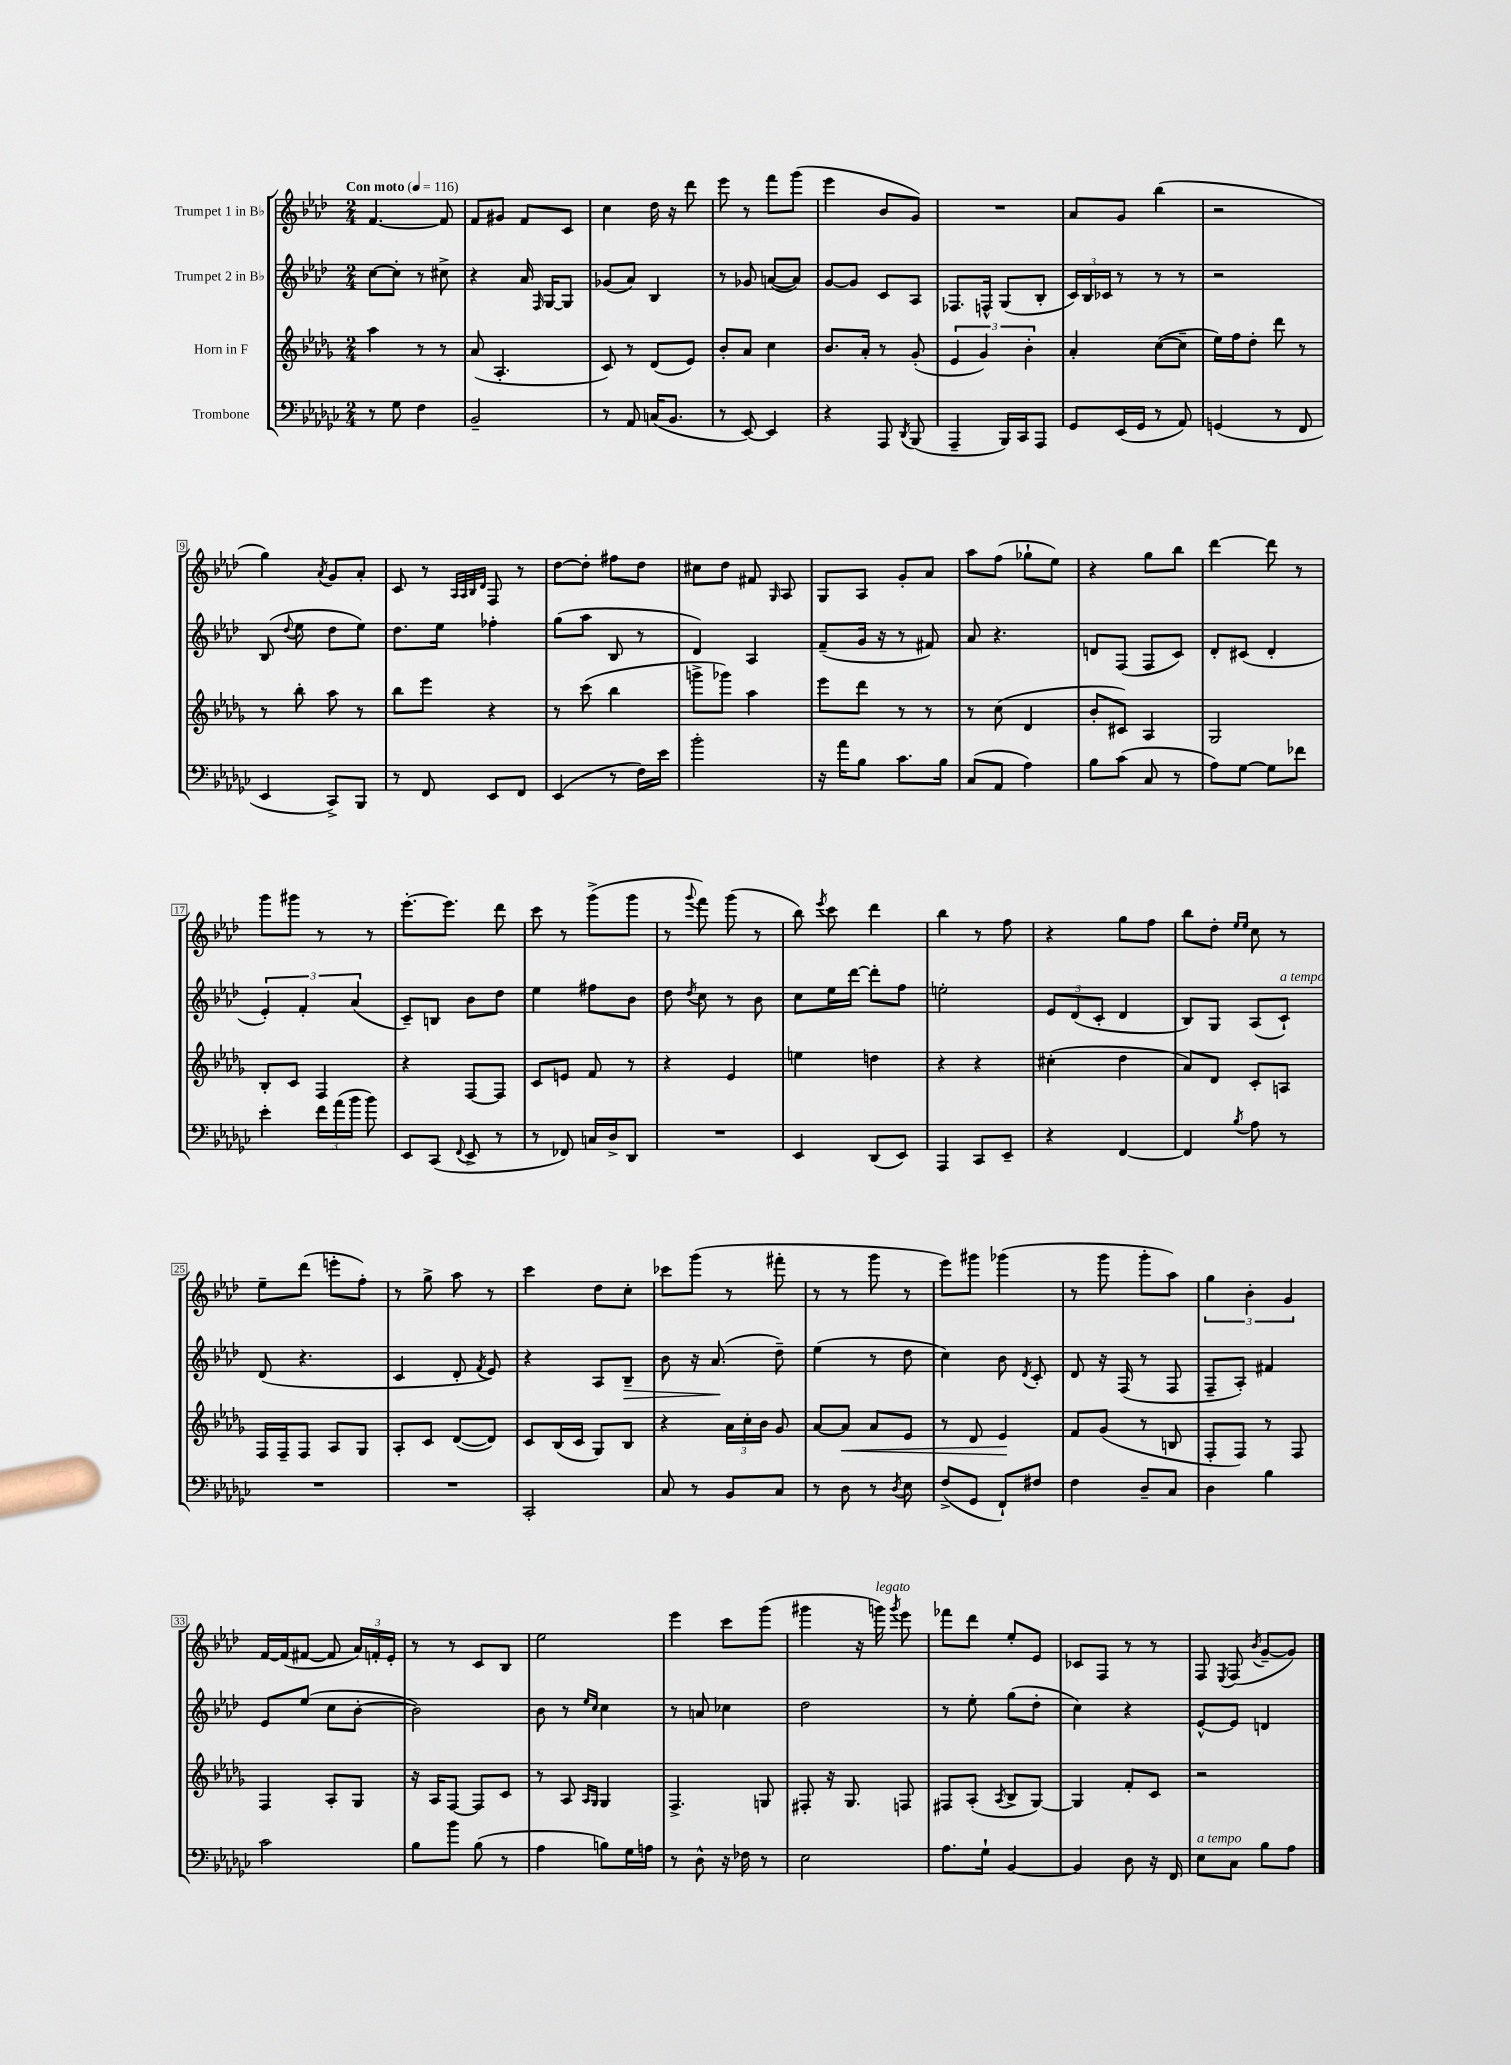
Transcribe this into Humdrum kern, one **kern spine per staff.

**kern	**kern	**dynam	**kern	**dynam	**kern
*part4	*part3	*part3	*part2	*part2	*part1
*staff4	*staff3	*staff3	*staff2	*staff2	*staff1
*I"Trombone	*I"Horn in F	*	*I"Trumpet 2 in B♭	*	*I"Trumpet 1 in B♭
*clefF4	*clefG2	*	*clefG2	*	*clefG2
*k[b-e-a-d-g-c-]	*k[b-e-a-d-g-]	*	*k[b-e-a-d-]	*	*k[b-e-a-d-]
*M2/4	*M2/4	*	*M2/4	*	*M2/4
*MM116	*MM116	*	*MM116	*	*MM116
=1	=1	=1	=1	=1	=1
!	!	!	!	!	!LO:TX:a:B:t=Con moto
8r	4aa-\	.	[8cc\L	.	[4.f/
8G-\	.	.	8cc'\J]	.	.
4F\	8r	.	8r	.	.
.	8r	.	8cc#X^\	.	8f/]
=2	=2	=2	=2	=2	=2
2BB-~/	(8a-/	.	4r	.	8f/L
.	4.A-'/	.	.	.	8g#X/J
.	.	.	16a-/	.	8f/L
.	.	.	16qqF/	.	.
.	.	.	[16G/KL	.	.
.	.	.	8G/J]	.	8c/J
=3	=3	=3	=3	=3	=3
8r	8c/)	.	(8g-X/L	.	4cc\
8AA-/	8r	.	8a-/J)	.	.
(16Cn/KL	(8d-/L	.	4B-/	.	16dd-\
8.BB-/J	.	.	.	.	16r
.	8e-/J)	.	.	.	8ddd-\
=4	=4	=4	=4	=4	=4
8r	8b-'/L	.	8r	.	8eee-\
[8EE-/)	8a-/J	.	8g-X/	.	8r
4EE-/]	4cc\	.	([8an/L	.	8fff\L
.	.	.	8a/J])	.	(8ggg\J
=5	=5	=5	=5	=5	=5
4r	8.b-/L	.	[8g/L	.	4eee-\
.	.	.	8g/J]	.	.
.	16a-'/Jk	.	.	.	.
8AAA-/	8r	.	8c/L	.	8b-/L
8qDD-/	.	.	.	.	.
(8BBB-/	(8g-'/	.	8A-/J	.	8g/J)
=6	=6	=6	=6	=6	=6
4AAA-~/	6e-/	.	8.F-X/L	.	2r
.	6g-/)	.	.	.	.
.	.	.	16Fn^^/Jk	.	.
16BBB-/LL)	.	.	(8G/L	.	.
16CC-/J	.	.	.	.	.
.	6b-'\	.	.	.	.
8AAA-/J	.	.	8B-'/J	.	.
=7	=7	=7	=7	=7	=7
8GG-/L	4a-'/	.	24c/LL)	.	8a-/L
.	.	.	24B-/	.	.
.	.	.	24c-X/JJ	.	.
(16EE-/L	.	.	8r	.	8g/J
16GG-/JJ	.	.	.	.	.
8r	([8cc\L	.	8r	.	(4bb-\
8AA-/)	8cc~\J]	.	8r	.	.
=8	=8	=8	=8	=8	=8
(4GGn/	16ee-\LL)	.	2r	.	2r
.	16ff\J	.	.	.	.
.	8dd-'\J	.	.	.	.
8r	8ddd-\	.	.	.	.
8FF/	8r	.	.	.	.
!!LO:LB:g=z
=9	=9	=9	=9	=9	=9
4EE-/	8r	.	(8B-/	.	4gg\)
.	.	.	8qqdd-/	.	.
.	8bb-'\	.	8ee-\	.	.
.	.	.	.	.	8qa-/
8CC-^/L)	8aa-\	.	8dd-\L	.	8g/L
8BBB-/J	8r	.	8ee-\J)	.	8a-'/J
=10	=10	=10	=10	=10	=10
8r	8bb-\L	.	8.dd-\L	.	8c/
8FF/	8eee-\J	.	.	.	8r
.	.	.	16ee-\Jk	.	.
.	.	.	.	.	32qqA-/LLL
.	.	.	.	.	32qqA-/
.	.	.	.	.	32qqB-/
.	.	.	.	.	32qqd-/JJJ
8EE-/L	4r	.	4ff-X'\	.	8F/
8FF/J	.	.	.	.	8r
=11	=11	=11	=11	=11	=11
(4EE-/	8r	.	(8gg\L	.	[8dd-\L
.	(8ccc\	.	8aa-\J	.	8dd-'\J]
8r	4bb-\	.	8B-/	.	8ff#X\L
16F\LL)	.	.	8r	.	8dd-\J
16e-\JJ	.	.	.	.	.
=12	=12	=12	=12	=12	=12
2b-'\	8gggn^\L	.	4d-/)	.	8cc#X\L
.	8ggg-X\J)	.	.	.	8dd-\J
.	4aa-\	.	4A-/	.	8f#X/
.	.	.	.	.	16qqG/
.	.	.	.	.	8A-/
=13	=13	=13	=13	=13	=13
16r	8eee-\L	.	(8f~/L	.	8G/L
16a-\KL	.	.	.	.	.
8B-\J	8ddd-\J	.	16g/Jk	.	8A-/J
.	.	.	16r	.	.
8.c-\L	8r	.	8r	.	8g'/L
.	8r	.	8f#X/)	.	8a-/J
16B-\Jk	.	.	.	.	.
=14	=14	=14	=14	=14	=14
(8C-/L	8r	.	8a-/	.	8aa-\L
8AA-/J	(8cc\	.	4.r	.	(8ff\J
4A-\)	4d-/	.	.	.	8gg-X`\L
.	.	.	.	.	8ee-\J)
=15	=15	=15	=15	=15	=15
8B-\L	8b-'/L	.	8dn/L	.	4r
(8c-\J	8c#X/J)	.	(8F/J	.	.
8C-/	4A-/	.	8F/L	.	8gg\L
8r	.	.	8c/J)	.	8bb-\J
=16	=16	=16	=16	=16	=16
8A-\L)	2G-/	.	8d-'/L	.	[4ddd-\
[8G-\J	.	.	(8c#X/J	.	.
8G-\L]	.	.	4d-'/	.	8ddd-\]
8f-X\J	.	.	.	.	8r
!!LO:LB:g=z
=17	=17	=17	=17	=17	=17
4e-'\	8B-'/L	.	6e-'/)	.	8ggg\L
.	8c/J	.	.	.	8ggg#X\J
.	.	.	6f'/	.	.
24f\LL	4F/	.	.	.	8r
(24a-\	.	.	.	.	.
24b-\JJ	.	.	(6a-/	.	.
8b-\)	.	.	.	.	8r
=18	=18	=18	=18	=18	=18
8EE-/L	4r	.	8c~/L)	.	[8.eee-'\L
(8CC-/J	.	.	8Bn/J	.	.
.	.	.	.	.	8.eee-\J]
8qqFF/	.	.	.	.	.
8EE-^/	[8F/L	.	8b-\L	.	.
8r	8F/J]	.	8dd-\J	.	8ddd-\
=19	=19	=19	=19	=19	=19
8r	8c/L	.	4ee-\	.	8ccc\
8FF-X/)	8en/J	.	.	.	8r
16Cn/LL	8f/	.	8ff#X\L	.	(8ggg^\L
16D-^/J	.	.	.	.	.
8DD-/J	8r	.	8b-\J	.	8ggg\J
=20	=20	=20	=20	=20	=20
2r	4r	.	8dd-\	.	8r
.	.	.	8qdd-/	.	8qqggg/
.	.	.	8cc\	.	8fff\)
.	4e-/	.	8r	.	(8ggg\
.	.	.	8b-\	.	8r
=21	=21	=21	=21	=21	=21
4EE-/	4een\	.	8cc\L	.	8bb-\)
.	.	.	.	.	8qeee-/
.	.	.	16ee-\L	.	8ccc\
.	.	.	[16ddd-\JJ	.	.
(8DD-/L	4ddn\	.	8ddd-'\L]	.	4ddd-\
8EE-/J)	.	.	8ff\J	.	.
=22	=22	=22	=22	=22	=22
4AAA-/	4r	.	2een'\	.	4bb-\
8CC-/L	4r	.	.	.	8r
8EE-~/J	.	.	.	.	8ff\
=23	=23	=23	=23	=23	=23
4r	(4cc#X'\	.	12e-/L	.	4r
.	.	.	(12d-/	.	.
.	.	.	12c'/J	.	.
[4FF/	4dd-\	.	4d-/	.	8gg\L
.	.	.	.	.	8ff\J
=24	=24	=24	=24	=24	=24
4FF/]	8a-/L)	.	8B-/L)	.	8bb-\L
.	8d-/J	.	8G/J	.	8dd-'\J
.	.	.	.	.	16qqee-/LL
8qB-/	.	.	.	.	16qqee-/JJ
8A-\	8c'/L	.	(8A-/L	.	8cc\
!	!	!	!LO:TX:a:i:t=a tempo	!	!
8r	8An/J	.	8c`/J)	.	8r
!!LO:LB:g=z
=25	=25	=25	=25	=25	=25
2r	16F/LL	.	(8d-/	.	8ee-~\L
.	16F~/J	.	.	.	.
.	8F/J	.	4.r	.	(8ddd-\J
.	8A-/L	.	.	.	8eeen'\L
.	8G-/J	.	.	.	8ff'\J)
=26	=26	=26	=26	=26	=26
2r	8A-'/L	.	4c/	.	8r
.	8c/J	.	.	.	8gg^\
.	([8d-/L	.	8d-'/	.	8aa-\
.	.	.	8qf/	.	.
.	8d-/J])	.	8e-/)	.	8r
=27	=27	=27	=27	=27	=27
2CC-'/	8c/L	.	4r	.	4ccc\
.	(16B-/L	.	.	.	.
.	16c/JJ	.	.	.	.
.	8G-/L)	.	8A-/L	.	8dd-\L
!	!	!	!	!LO:HP:b	!
.	8B-/J	.	8B-~/J	>	8cc'\J
=28	=28	=28	=28	=28	=28
8C-/	4r	.	8b-\	.	8ccc-X\L
8r	.	.	16r	.	(8ggg\J
.	.	.	(8.a-/	.	.
8BB-/L	24a-\LL	.	.	.	8r
.	24cc'\	.	.	.	.
.	24b-\JJ	.	.	.	.
8C-/J	8g-/	.	8dd-~\)	]	8fff#X'\
=29	=29	=29	=29	=29	=29
8r	[8a-/L	.	(4ee-\	.	8r
!	!	!LO:HP:b	!	!	!
8D-\	8a-/J]	<	.	.	8r
8r	8a-/L	.	8r	.	8ggg\
8qD-/	.	.	.	.	.
8E-\	8e-/J	.	8dd-\	.	8r
=30	=30	=30	=30	=30	=30
(8F^/L	8r	.	4cc\)	.	8eee-\L)
8GG-/J	8d-/	.	.	.	8ggg#X\J
8FF`/L)	4e-/	.	8b-\	.	(4ggg-X\
.	.	.	8qd-/	.	.
8F#X/J	.	.	8c'/	.	.
.	.	[	.	.	.
=31	=31	=31	=31	=31	=31
4F\	8f/L	.	8d-/	.	8r
.	(8g-/J	.	16r	.	8ggg\
.	.	.	(16F/	.	.
8D-~/L	8r	.	8r	.	8ggg'\L
8C-/J	8Bn/	.	8F/	.	8aa-\J)
=32	=32	=32	=32	=32	=32
4D-\	8F'/L	.	8F~/L	.	6gg\
.	8F/J)	.	8A-'/J)	.	.
.	.	.	.	.	6b-'\
4B-\	8r	.	4f#X/	.	.
.	.	.	.	.	6g/
.	8F/	.	.	.	.
!!LO:LB:g=z
=33	=33	=33	=33	=33	=33
2c-\	4F/	.	8e-/L	.	[16f/LL
.	.	.	.	.	(16f/J]
.	.	.	(8ee-/J	.	[8f#X/J
.	8A-'/L	.	8cc\L	.	8f#/]
.	8G-/J	.	[8b-'\J	.	24a-/LL)
.	.	.	.	.	24fn'/
.	.	.	.	.	24e-'/JJ
=34	=34	=34	=34	=34	=34
8B-\L	16r	.	2b-\])	.	8r
.	16A-/KL	.	.	.	.
8b-\J	[8F/J	.	.	.	8r
(8B-\	8F/L]	.	.	.	8c/L
8r	8c/J	.	.	.	8B-/J
=35	=35	=35	=35	=35	=35
4A-\	8r	.	8b-\	.	2ee-\
.	8A-/	.	8r	.	.
.	16qqA-/LL	.	16qqee-/LL	.	.
.	16qqG-/JJ	.	16qqcc/JJ	.	.
8Bn\L)	4G-/	.	4cc\	.	.
16G-\L	.	.	.	.	.
16An\JJ	.	.	.	.	.
=36	=36	=36	=36	=36	=36
8r	4.F^/	.	8r	.	4eee-\
8D-^^\	.	.	8an/	.	.
16r	.	.	4cc-X\	.	8ccc\L
16F-X\	.	.	.	.	.
8r	8Gn/	.	.	.	(8ggg\J
=37	=37	=37	=37	=37	=37
2E-\	8F#X'/	.	2dd-\	.	4ggg#X\
.	16r	.	.	.	.
.	8.G-/	.	.	.	.
.	.	.	.	.	16r
!	!	!	!	!	!LO:TX:a:i:t=legato
.	.	.	.	.	16gggn\)
.	.	.	.	.	8qggg/
.	8Fn/	.	.	.	8eee-\
=38	=38	=38	=38	=38	=38
8.A-\L	8F#X/L	.	8r	.	8fff-X\L
.	(8A-'/J	.	8ee-'\	.	8ddd-\J
16G-`\Jk	.	.	.	.	.
.	8qA-/	.	.	.	.
[4BB-/	8B-^/L	.	(8gg\L	.	8ee-'/L
.	[8G-/J)	.	8dd-'\J	.	8e-/J
=39	=39	=39	=39	=39	=39
4BB-/]	4G-/]	.	4cc\)	.	8c-X/L
.	.	.	.	.	8F/J
8D-\	8f'/L	.	4r	.	8r
16r	8c/J	.	.	.	8r
16FF/	.	.	.	.	.
=40	=40	=40	=40	=40	=40
!LO:TX:a:i:t=a tempo	!	!	!	!	!
8E-\L	2r	.	[8e-^^/L	.	8F/
.	.	.	.	.	8qE-/
8C-\J	.	.	8e-/J]	.	(8F/
.	.	.	.	.	8qb-/
8B-\L	.	.	4dn/	.	[8g~/L
8A-\J	.	.	.	.	8g/J])
==	==	==	==	==	==
*-	*-	*-	*-	*-	*-
